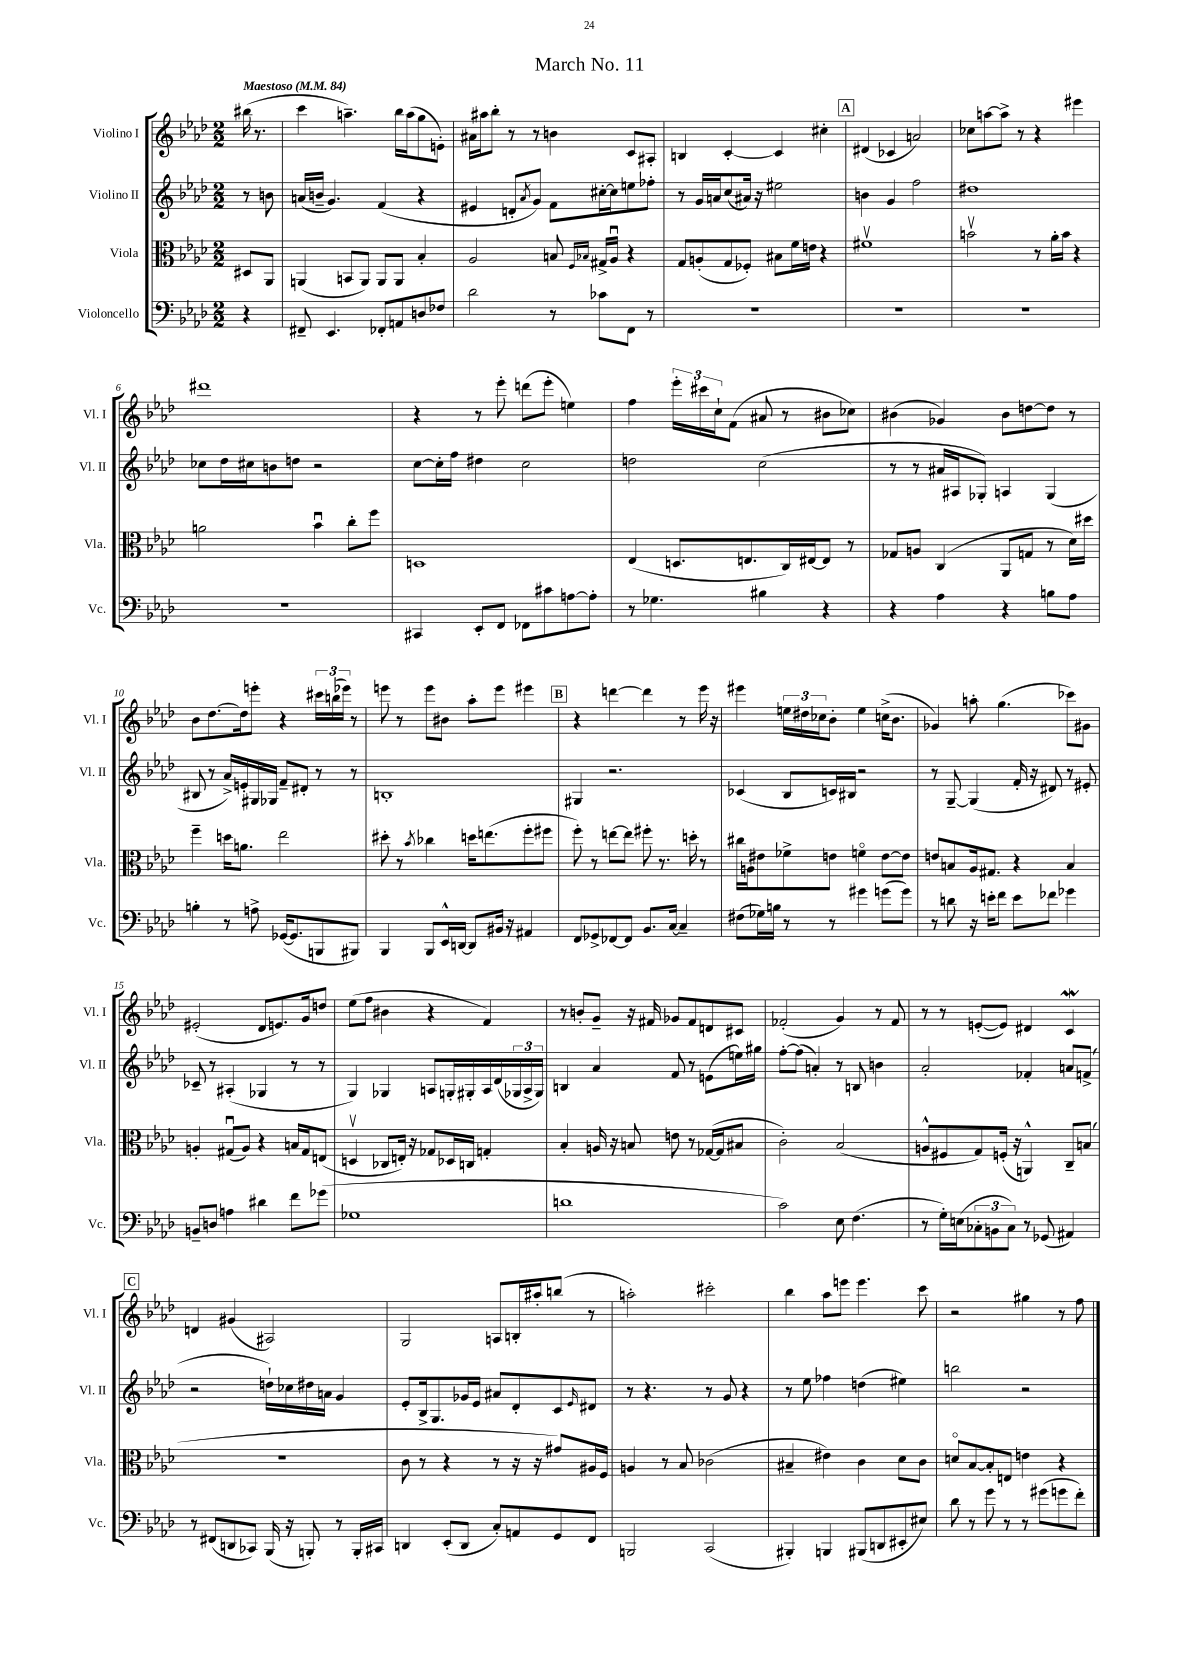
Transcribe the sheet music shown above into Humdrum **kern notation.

**kern	**kern	**kern	**kern
*part4	*part3	*part2	*part1
*staff4	*staff3	*staff2	*staff1
*I"Violoncello	*I"Viola	*I"Violino II	*I"Violino I
*I'Vc.	*I'Vla.	*I'Vl. II	*I'Vl. I
*clefF4	*clefC3	*clefG2	*clefG2
*k[b-e-a-d-]	*k[b-e-a-d-]	*k[b-e-a-d-]	*k[b-e-a-d-]
*M2/2	*M2/2	*M2/2	*M2/2
*MM84	*MM84	*MM84	*MM84
=	=	=	=
!	!	!	!LO:TX:a:B:t=Maestoso
4r	8D#X/L	8r	(16bb#X\
.	.	.	8.r
.	8AA-/J	8bn\	.
=1	=1	=1	=1
8FF#X~/	(4AAn/	(16an/LL	4ccc\
.	.	16bn~/JJ	.
4.EE-/	.	4.g/)	.
.	8BBn/L	.	4.aan~\)
.	8AA/J)	.	.
8FF-X'/L	8AA/L	(4f/	.
8AAn/	8AA/J	.	16bb-\LL
.	.	.	(16aa\J
8Dn/	4B-'/	4r	8gg\
8F-X/J	.	.	8en'\J)
=2	=2	=2	=2
2d-\	2A-/	4e#X/	16a#X\LL
.	.	.	16aa#X\J
.	.	.	8bb-'\J
.	.	8dn'/L	8r
.	.	8qa-/	.
.	.	8g/J)	8r
8r	8Bn/	8f\L	4bn\
.	16qqF/LL	.	.
.	16qqB-X/JJ	.	.
8c-X\L	16G#X^/LL	[16cc#X'\L	.
.	16A-u/JJ	16cc#\J]	.
8FF\J	4r	8een\	8c/L
8r	.	8ff-X'\J	8A#X'/J
=3	=3	=3	=3
1r	8G/L	8r	4Bn/
.	(8An'/	16g/LL	.
.	.	16an/J	.
.	8G/	(8cc/	[4c'/
.	8F-X'/J)	16a#X/Jk)	.
.	.	16r	.
.	8B#X\L	2ee#X\	4c/]
.	16f\L	.	.
.	16en\JJ	.	.
.	4r	.	4cc#X'\
!!LO:REH:place=s1:t=A
=4	=4	=4	=4
1r	1f#Xv	4bn\	(4d#X/
.	.	4g/	4c-X/
.	.	2ff\	2an/)
=5	=5	=5	=5
1r	2bnv\	1dd#X	8cc-X\L
.	.	.	[8aan\
.	.	.	8aa^\J]
.	.	.	8r
.	8r	.	4r
.	16a-'\LL	.	.
.	16b\JJ	.	.
.	4r	.	4eee#X\
!!LO:LB:g=z
=6	=6	=6	=6
1r	2an\	8cc-X\L	1ddd#X
.	.	16dd-\L	.
.	.	16cc#X\J	.
.	.	8bn\	.
.	.	8ddn\J	.
.	4b-u\	2r	.
.	8cc'\L	.	.
.	8ff\J	.	.
=7	=7	=7	=7
4CC#X/	1Dn	[8cc\L	4r
.	.	16cc'\L]	.
.	.	16ff\JJ	.
8EE-'/L	.	4dd#X\	8r
8FF/J	.	.	8eee-'\
8FF-X\L	.	2cc\	(8dddn\L
8c#X\	.	.	8eee-'\J
[8An\	.	.	4een\)
8A'\J]	.	.	.
=8	=8	=8	=8
8r	(4E-/	2ddn\	4ff\
4.G-X\	.	.	.
.	8.Dn/L	.	24eee-'\LL
.	.	.	24ccc#X\
.	.	.	24cc`\J
.	.	.	(8f\J
.	8.En/	.	.
4B#X\	.	(2cc\	8a#X/
.	16C/L)	.	8r
.	[16E#X/J	.	.
4r	8E#/J]	.	8b#X\L
.	8r	.	8cc-X\J)
=9	=9	=9	=9
4r	8G-X/L	8r	(4b#X\
.	8An/J	8r	.
4A-\	(4C/	16a#X/LL	4g-X/)
.	.	16A#X/J	.
.	.	8G-X'/J)	.
4r	8AA-/L	4An/	8b#\L
.	8Gn/J	.	[8ddn\
8Bn\L	8r	(4G-/	8dd\J]
8A-\J	16d-\LL)	.	8r
.	16dd#X\JJ	.	.
!!LO:LB:g=z
=10	=10	=10	=10
4Bn'\	4ff~\	8B#X/	8b-\L
.	.	8r	[8.dd-\
8r	16ddn\KL	16a-^/LL)	.
.	8.an\J	16en'/	16dd-\k]
8An^\	.	16G#X/	8eeen'\J
.	.	16G-X/JJ	.
([16GG-X/KL	2ee-\	8f~/L	4r
8.GG-/]	.	.	.
.	.	8d#X'/J	.
8BBBn/	.	8r	24ccc#X\LL
.	.	.	(24bbn\
.	.	.	24eee-X\JJ)
8BBB#X/J)	.	8r	8r
=11	=11	=11	=11
4BBB-/	8dd#X'\	1Bn'	8eeen\
.	8r	.	8r
.	8qb-/	.	.
8BBB-/L	4cc-X\	.	8eee\L
16EE-^^/L	.	.	8b#X\J
[16DDn/JJ	.	.	.
8DD/L]	16ddn\KL	.	8aa-'\L
.	(8.een\	.	.
16BB#X/Jk	.	.	8eee\J
16r	.	.	.
4AA#X/	8ff'\	.	4eee#X\
.	8ff#X\J	.	.
!!LO:REH:place=s1:t=B
=12	=12	=12	=12
8FF/L	8ff'\)	4G#X/	4r
8GG-X^/	8r	.	.
[8FF-X/	[8een\L	2.r	[4dddn\
8FF-/J]	8ee\J]	.	.
8.BB-/L	8ff#X'\	.	4ddd\]
.	8.r	.	.
[16C/Jk	.	.	.
4C~/]	.	.	8r
.	16ddn'\	.	.
.	8r	.	16eee-\
.	.	.	16r
=13	=13	=13	=13
(8F#X\L	16cc#X\LL	(4c-X/	4eee#X\
.	16An\J	.	.
16G-X\L)	8e#X\	.	.
16Bn\JJ	.	.	.
8r	8f-X^\	8B-/L	24een\LL
.	.	.	24dd#X\
.	.	.	24cc-X\J
8r	8en\J	16cn/L)	8b-'\J
.	.	16B#X/JJ	.
4g#X\	4fn\	2r	4ee\
(8gn\L	[8e\L	.	(16ccn^\KL
.	.	.	8.b-\J
8g\J)	8e\J]	.	.
=14	=14	=14	=14
8r	8en/L	8r	4g-X/)
8dn\	8Bn/	[8G~/	.
16r	16A-/k	(4G/]	8aan'\
16en'\KL	8.G#X/J	.	.
8f\J	.	.	(4.gg\
8e\L	4r	16f'/	.
.	.	16r	.
8f-X\J	.	8d#X/)	.
4g-X\	4B/	8r	8ccc-X\L)
.	.	8e#X'/	8g#X\J
!!LO:LB:g=z
=15	=15	=15	=15
8BBn~/L	4An'/	8c-X~/	(2e#X'/
8Dn/J	.	8r	.
4An\	(8G#Xu/L	(4A#X'/	.
.	8A/J)	.	.
4d#X\	4r	4G-X/	8d-/L
.	.	.	8.en/)
8f\L	16Bn/LL	8r	.
.	16G#/J	.	16g/k
(8g-X\J	(8En/J	8r	8ddn/J
=16	=16	=16	=16
1G-X	4Dnv/	4G/)	(8ee-\L
.	.	.	8ff\J
.	8C-X/L	4G-X/	4b#X\
.	16En'/Jk)	.	.
.	16r	.	.
.	8G-X/L	8An/L	4r
.	16D-X/L	16Gn'/L	.
.	16Cn/JJ	16G#X'/	.
.	4Gn'/	16A/	4f/)
.	.	(16d-/	.
.	.	24G-X/	.
.	.	24A^/	.
.	.	24G-/JJ)	.
=17	=17	=17	=17
1dn	4B-'/	4Bn/	8r
.	.	.	8bn'/L
.	16An/	4a-/	8g~/J
.	16r	.	.
.	8Bn/	.	16r
.	.	.	16f#X/
.	8en\	8f/	8g-X/L
.	8r	8r	8f#/
.	([16G-X/LL	(8en\L	8dn/
.	16G-/J]	.	.
.	8B#X/J	16een\L)	8c#X/J
.	.	16gg#X\JJ	.
=18	=18	=18	=18
2c\)	2c'\)	[8ff'\L	(2f-X'/
.	.	(8ff\J]	.
.	.	4an'/)	.
8E-\	(2B-/	8r	4g/)
(4.F\	.	8Bn/	.
.	.	4bn\	8r
.	.	.	8f-/
=19	=19	=19	=19
8r	8An^^/L	2a-'/	8r
16G'\LL)	8F#X/	.	8r
(16En\J	.	.	.
12C-X'\	8G/)	.	([8en'/L
12BBn\	.	.	.
.	(16Fn'/Jk	.	8e/J])
12C-\J)	.	.	.
.	16r	.	.
8r	4AAn^^/)	4f-X'/	4d#X/
(8GG-X/	.	.	.
4AA#X/)	8C~/L	8an/L	4cW/
.	(8Bn/J	(8fn^/J	.
!!LO:LB:g=z
!!LO:REH:place=s1:t=C
=20	=20	=20	=20
8r	1r	2r	4dn/
(8FF#X/L	.	.	.
8DDn/	.	.	(4g#X/
8CC-X/J)	.	.	.
(16BBB-/	.	16ddn`\LL)	2A#X/)
16r	.	16cc-X\	.
8BBBn'/)	.	16dd#X\	.
.	.	16an\JJ	.
8r	.	4g/	.
16BBB'/LL	.	.	.
16CC#X/JJ	.	.	.
=21	=21	=21	=21
4DDn/	8c\	8e-'/L	2G/
.	8r	16B-^/k	.
.	.	8.G/	.
(8EE-'/L	4r	.	.
8DD/J	.	16g-X/L	.
.	.	16e-/JJ	.
8C'/L)	8r	8a#X/L	8An/L
8AAn/	16r	8d-'/	16Bn'/L
.	16r	.	16aa#X'/J
8GG/	8g#X/L)	8c/	(8bbn/J
.	.	16qqe-/	.
8FF/J	16A#X/L	8d#X/J	8r
.	16F/JJ	.	.
=22	=22	=22	=22
2BBBn/	4An/	8r	2aan'\)
.	.	4.r	.
.	8r	.	.
.	8B-/	.	.
(2CC/	(2c-X\	8r	2ccc#X'\
.	.	8g/	.
.	.	4r	.
=23	=23	=23	=23
4BBB#X'/)	4B#X~/	8r	4bb-\
.	.	8ee-\	.
4BBBn/	4e#X\)	4ff-X\	8aa-\L
.	.	.	8eeen\J
(8BBB#X/L	4c\	(4ddn\	4.eee\
8DDn/	.	.	.
8EE#X'/	8d-\L	4ee#X\)	.
8E#X/J)	8c\J	.	8ccc\
=24	=24	=24	=24
8d-\	8dn/L	2bbn\	2r
8r	[8B-/	.	.
8g\	8B-'/]	.	.
8r	8En/J	.	.
8r	4en\	2r	4gg#X\
(8g#X\L	.	.	.
8gn\	4r	.	8r
8f'\J)	.	.	8ff\
==	==	==	==
*-	*-	*-	*-
